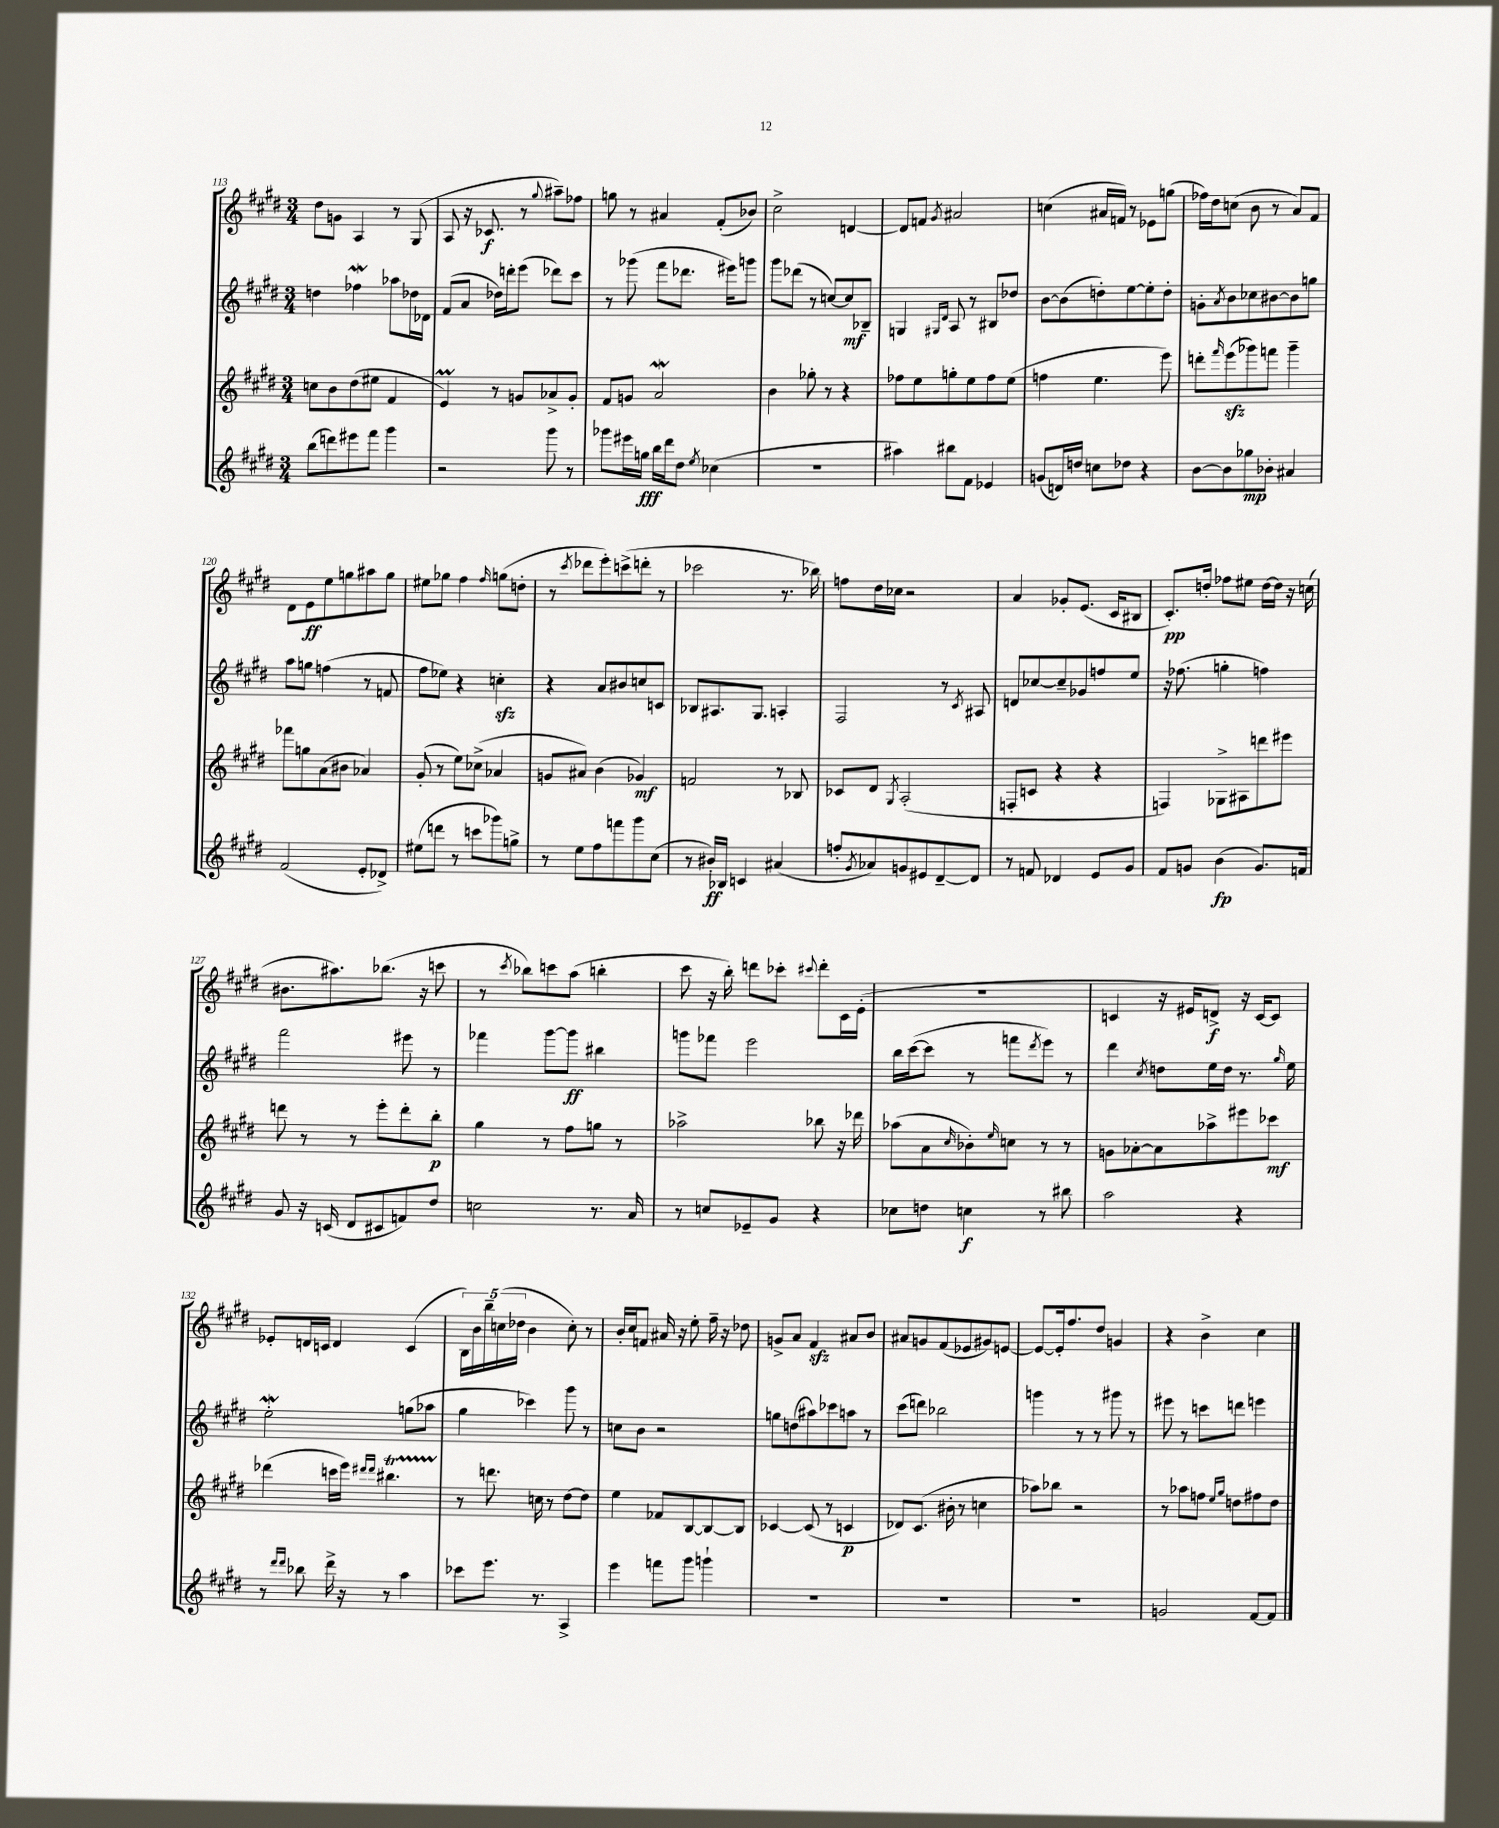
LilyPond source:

<<
\new StaffGroup <<
\new Staff = "s0" {
    \clef treble \key e \major \numericTimeSignature \time 3/4
    dis''8 g'8 a4 r8 gis8( |
    a8 r16 ces'8.\f r8 \appoggiatura { gis''8 } ais''8--) fes''8 |
    g''8 r8 ais'4 fis'8-.( bes'8) |
    cis''2-> d'4~ |
    d'8 f'8 \acciaccatura { gis'8 } ais'2 |
    c''4( ais'16 f'16) r8 ees'8 g''8( |
    fes''16) dis''16 c''8( b'8 r8 a'8) fis'8 |
    dis'8 e'8\ff e''8 g''8 ais''8 g''8 |
    eis''8 ges''8 fis''4 \grace { fis''16 } g''8( d''8-. |
    r8 \acciaccatura { cis'''8 } des'''8 e'''8-.) c'''8->( d'''8-. r8 |
    ces'''2 r8. bes''16) |
    f''8 dis''16 ces''16 r2 |
    a'4 ges'8-. e'8.( cis'16 bis8 |
    cis'8.-.\pp) d''16-. fes''8 eis''8 d''16~ d''16 r16 c''16( |
    bis'8. ais''8.) bes''8.( r16 c'''8 |
    r8 \acciaccatura { cis'''8 } bes''8) c'''8 a''8( b''4-. |
    cis'''8 r16 b''16-.) d'''8 ces'''8-. \appoggiatura { cis'''8 } d'''8-. cis'16 e'16-.( |
    R2. |
    c'4 r16 eis'16 d'8->\f) r16 c'16~ c'8 |
    ees'8-. d'16 c'16 d'4 c'4( |
    \tuplet 5/4 { b16) b'16 b''16-- c''16( des''16 } b'4 c''8-.) r8 |
    b'16-. cis''16 f'8 ais'16 r16 e''8-. fis''16-- r16 des''8 |
    g'8-> a'8 fis'4\sfz ais'8 b'8 |
    ais'8 g'8 fis'8( ees'8 gis'8) e'8~ |
    e'8~ e'16-. fis''8. dis''8 g'4 |
    r4 b'4-> cis''4 \bar "|." |
}
\new Staff = "s1" {
    \clef treble \key e \major \numericTimeSignature \time 3/4
    d''4 fes''4\mordent aes''8 des''16 des'16 |
    fis'8( a'8 des''16) d'''16-. e'''8( des'''8) cis'''8 |
    r8 ges'''8( fis'''8 des'''8. eis'''16) g'''8 |
    gis'''8 des'''8( r8 c''8~) c''8\mf bes8-- |
    g4 \grace { gis16 dis'16 } a8 r8 bis8 des''8 |
    b'8~ b'8( d''8-.) e''8~ e''8-. d''8-. |
    g'8-. \acciaccatura { a'8 } b'8 ces''8 bis'8~ bis'8 g''8 |
    a''8 g''8 f''4( r8 f'8 |
    fis''8 ees''8) r4 c''4-.\sfz |
    r4 a'8 bis'8 c''8 c'8 |
    bes8 ais8. gis8. a4-. |
    fis2 r8 \acciaccatura { cis'8 } ais8 |
    d'8 ces''8~ ces''8-- ges'8 f''8 e''8 |
    r16 fes''8.( g''4-. f''4) |
    fis'''2 eis'''8 r8 |
    fes'''4 gis'''8~ gis'''8\ff bis''4 |
    g'''8 fes'''8 e'''2 |
    b''16 cis'''16~( cis'''8 r8 f'''8 \acciaccatura { dis'''8 } e'''8) r8 |
    dis'''4 \acciaccatura { cis''8 } d''8 e''16 d''16 r8. \grace { gis''16 } e''16 |
    e''2-.\mordent g''8( aes''8 |
    gis''4 ces'''4) gis'''8 r8 |
    c''8 b'8 r2 |
    g''8 d''8( ais''8) ces'''8 a''8 r8 |
    cis'''8( d'''8) bes''2 |
    g'''4 r8 r8 gis'''8 r8 |
    eis'''8 r8 c'''8 d'''8 e'''4 \bar "|." |
}
\new Staff = "s2" {
    \clef treble \key e \major \numericTimeSignature \time 3/4
    c''8 b'8 dis''8( eis''8 fis'4 |
    e'4\prall) r8 g'8 aes'8-> g'8-. |
    fis'8 g'8 a'2\mordent |
    b'4 ges''8-. r8 r4 |
    fes''8 e''8 g''8-. e''8 fes''8 e''8( |
    f''4 e''4. e'''8) |
    d'''8-. \grace { fis'''16 } e'''8\sfz( ges'''8) f'''8 ges'''4-- |
    fes'''8 g''8 a'8( bis'8 aes'4) |
    gis'8-.( r8 e''8) ces''8->( aes'4 |
    g'8 ais'8) b'4( ges'4\mf) |
    f'2 r8 bes8 |
    ces'8 dis'8 \acciaccatura { gis8 } a2-.( |
    f8-. c'8 r4 r4 |
    f4) ges8-> ais8 d'''8 eis'''8 |
    d'''8 r8 r8 e'''8-. d'''8-. b''8-.\p |
    gis''4 r8 fis''8 g''8 r8 |
    aes''2-> bes''8 r16 des'''16 |
    aes''8( a'8 \grace { cis''16 } bes'8-.) \grace { e''16 } c''8 r8 r8 |
    g'8 aes'8~-. aes'8 aes''8-> eis'''8 ces'''8\mf |
    des'''4( c'''16 e'''16) \grace { dis'''16 dis'''16 } bis''4.\startTrillSpan |
    r8\stopTrillSpan d'''8. c''16 r8 dis''8~ dis''8 |
    e''4 fes'8 b8~ b8~ b8 |
    ces'4~ ces'8( r8 c'4\p |
    des'8) cis'8.( bis'16-. r8 c''4 |
    aes''8) bes''8 r2 |
    r8 aes''8 f''8 \grace { e''16 gis''16 } d''8 fis''8 d''8 \bar "|." |
}
\new Staff = "s3" {
    \clef treble \key e \major \numericTimeSignature \time 3/4
    b''8( d'''8) eis'''8 fis'''8 gis'''4 |
    r2 gis'''8 r8 |
    ges'''8 eis'''16 g''16\fff b''16 dis'''16 dis''8 \acciaccatura { e''8 } ces''4( |
    R2. |
    ais''4) bis''8 fis'8 ees'4 |
    g'8( d'16) d''16 c''8 des''8 r4 |
    b'8~ b'8 ges''8\mp bes'8-. ais'4 |
    fis'2( e'8-. des'8->) |
    eis''8( d'''8 r8 c'''8 ges'''8) g''8-> |
    r8 e''8 fis''8 f'''8 gis'''8 cis''8( |
    r8 bis'16-.\ff) bes16 c'4 ais'4( |
    f''8-. \acciaccatura { gis'8 } aes'8) g'8 eis'8 dis'8~-- dis'8 |
    r8 f'8 des'4 e'8 gis'8 |
    fis'8 g'8 b'4\fp( g'8.) f'16 |
    gis'8 r16 c'16( dis'8 cis'8 f'8) dis''8 |
    c''2 r8. a'16 |
    r8 c''8 ees'8-- gis'8 r4 |
    ces''8 d''8 c''4\f r8 bis''8 |
    a''2 r4 |
    r8 \grace { dis'''16 dis'''16 } bes''8 dis'''16-> r16 r8 a''4 |
    ces'''8 e'''8. r8. a4-> |
    e'''4 f'''8 gis'''8 g'''4-! |
    R2. |
    R2. |
    R2. |
    g'2 fis'8~ fis'8 \bar "|." |
}
>>
>>
\layout { \context { \Score currentBarNumber = #113 } }
